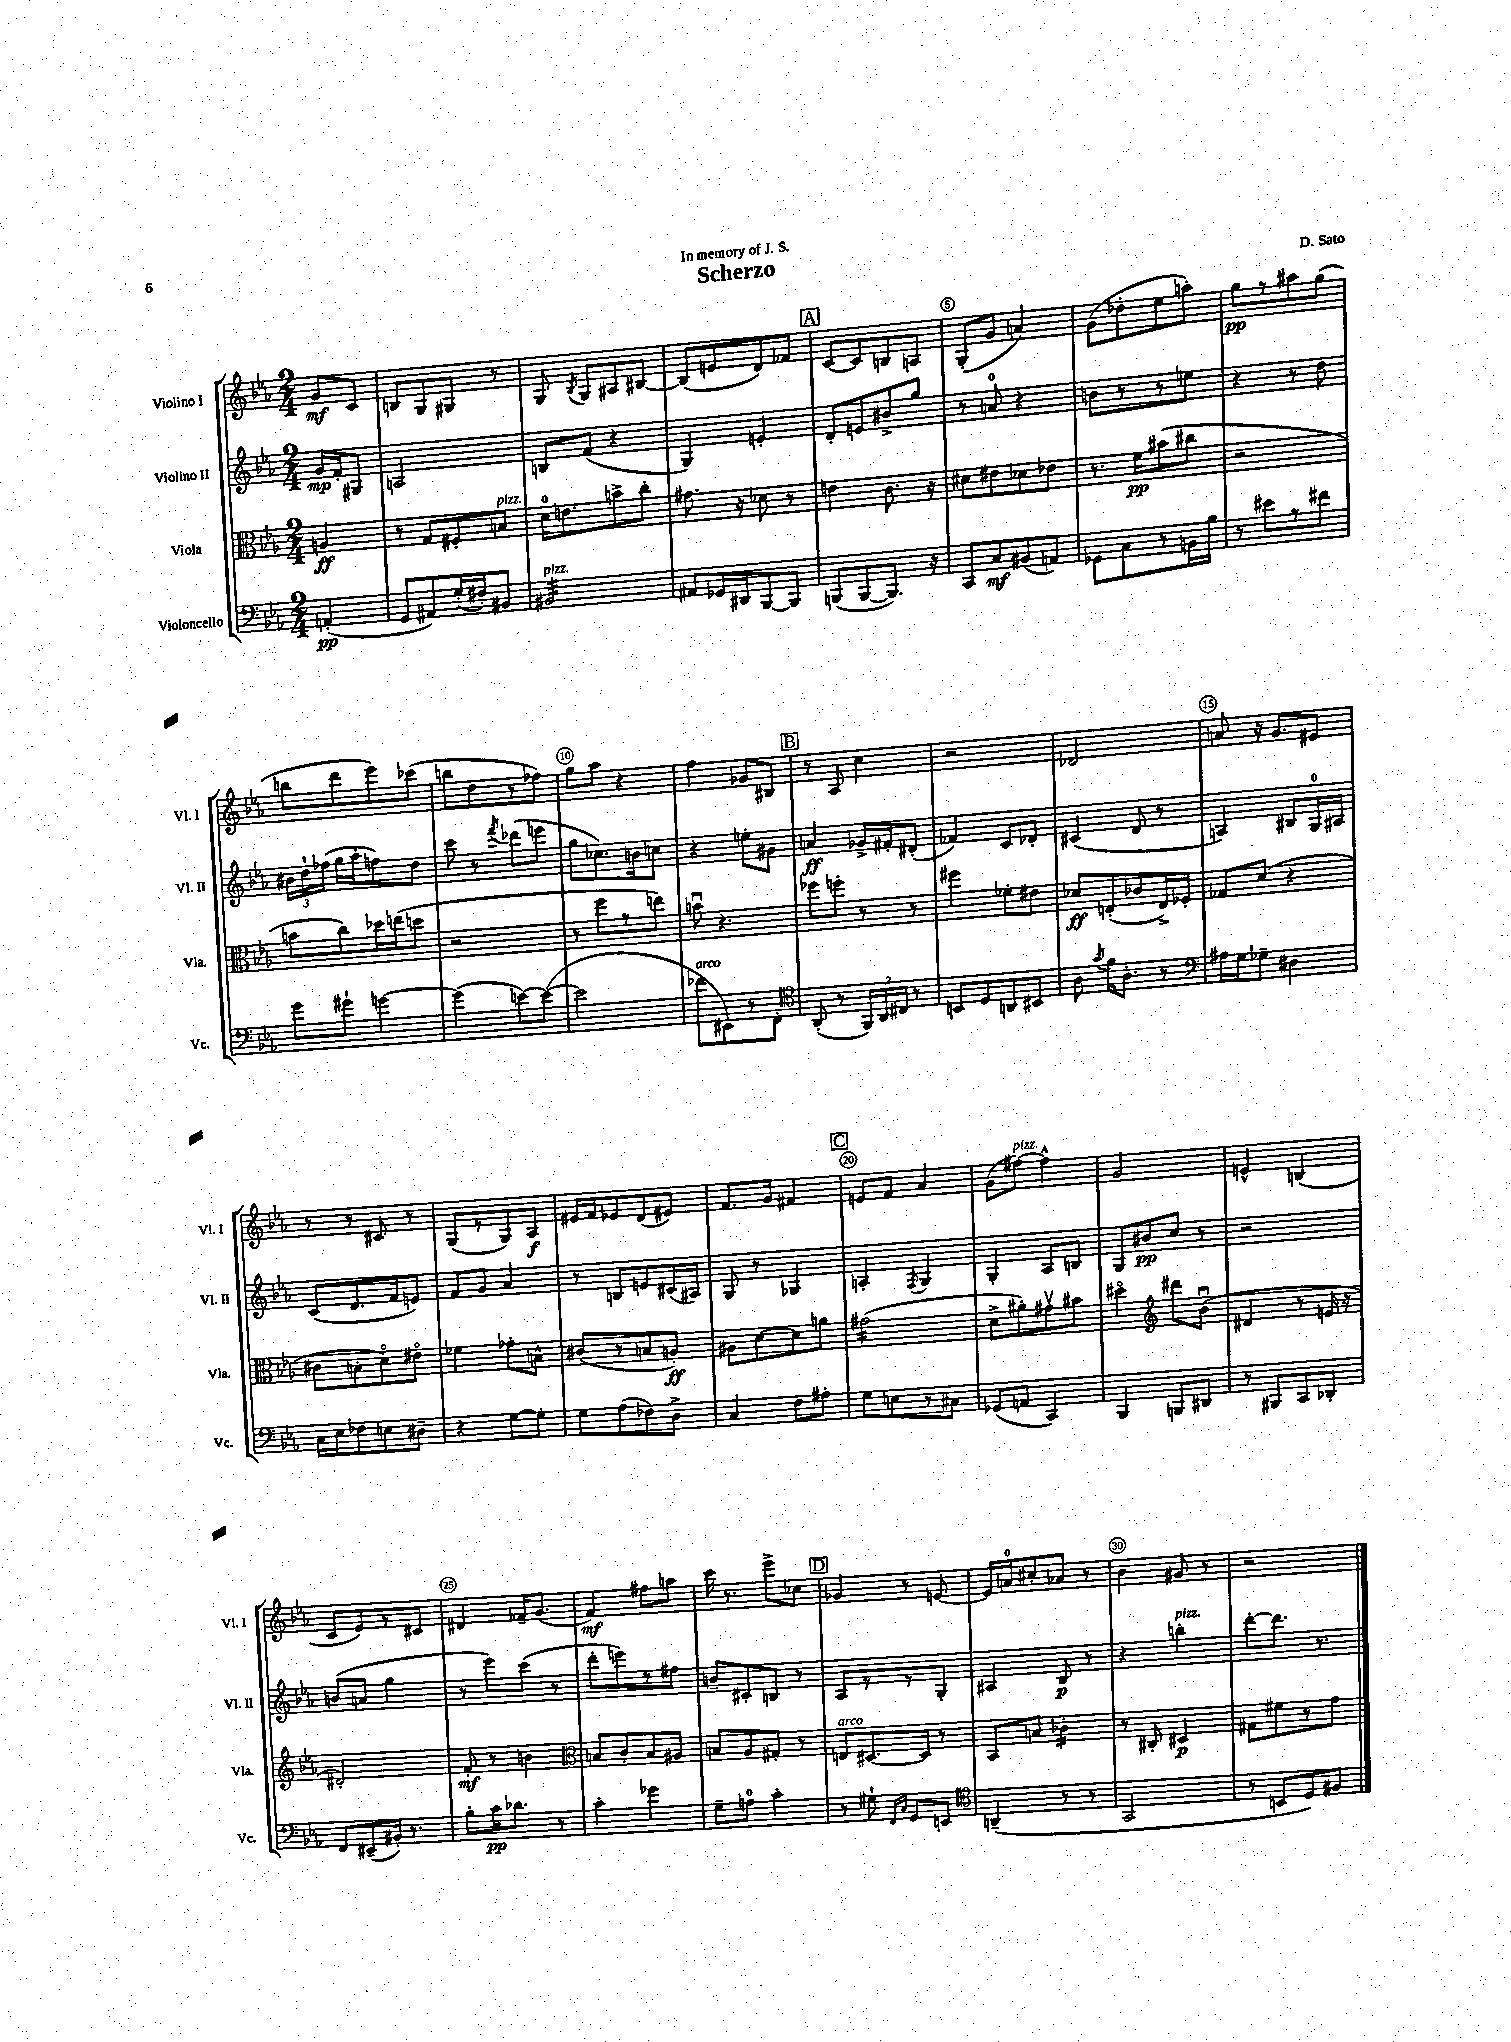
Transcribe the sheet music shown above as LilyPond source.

\header { title = "Scherzo" composer = "D. Sato" dedication = "In memory of J. S." }
<<
\new StaffGroup <<
\new Staff = "s0" \with { instrumentName = "Violino I" shortInstrumentName = "Vl. I" } {
    \clef treble \key ees \major \numericTimeSignature \time 2/4 \partial 4
    \autoBeamOff g'8[\mf c'8] |
    b8[ g8 gis8] r8 |
    g8 \acciaccatura { bes8 } g8[ ais8 bis8]~ |
    bis8[( e'8 d'8) fes'8] |
    \mark \markup { \box "A" } c'8[~ c'8 b8 a8] |
    g8[-.( g'8] a'4) |
    g'8[( des''8-. ees''8 a''8]-.) |
    g''8[\pp r8 ais''8 g''8]( |
    b''8[ d'''8 ees'''8) ces'''8]( |
    b''8[ d''8 r8 fes''8]) |
    g''8[ aes''8] r4 |
    f''4 ges'8[ bis8] |
    \mark \markup { \box "B" } r8 aes8 c''4 |
    r2 |
    des'2 |
    a'8 r16 g'8.[ eis'8] |
    r8 r8 cis'8 r8 |
    g8[( r8 g8) aes8]\f |
    eis'16[ f'16 ees'8 d'8( eis'8]) |
    f'8.[ g'16] fis'4 |
    \mark \markup { \box "C" } e'8[ f'8] aes'4 |
    g'8[( fis''8]~^\markup { \italic "pizz." }) fis''4-^ |
    g'2 |
    e'4-^ b4( |
    c'8[ ees'8) r8 cis'8] |
    dis'4 fes'16[-- g'8.]( |
    f'4\mf) fis''8[ a''8] |
    c'''16 r8. ees'''8[-> ces''8] |
    \mark \markup { \box "D" } ges'4 r8 e'8~ |
    e'16[ a'16-0 cis''8-. aes'8] r8 |
    bes'4 gis'8 r8 |
    r2 \bar "|." |
}
\new Staff = "s1" \with { instrumentName = "Violino II" shortInstrumentName = "Vl. II" } {
    \clef treble \key ees \major \numericTimeSignature \time 2/4 \partial 4
    \autoBeamOff g'16[\mp f'16-. gis8] |
    a2 |
    b8[ f'8]( r4 |
    g4) e'4-. |
    \mark \markup { \box "A" } d'8[-. e'8 bis'8-> g''8] |
    r8 a'8-0 r4 |
    b'8[ r8 r8 e''8] |
    r4 r8 d''8 |
    \tuplet 3/2 { bis'16[ d''16-! fes''16]( } g''16[ aes''16-. f''8) d''8] |
    c'''8 r8 \acciaccatura { f'''8 } des'''8[( e'''8] |
    g''8[ ces''8.) b'16 c''8] |
    r4 e''8[-. gis'8] |
    \mark \markup { \box "B" } a'4\ff ges'16[-> fis'16-. dis'8]-.( |
    fes'4) c'8[ des'8]-. |
    cis'4( d'8 r8 |
    a4) bis8[ g16-0 ais16] |
    c'8[( d'8. f'16 e'8]) |
    f'8[ g'8] aes'4 |
    r8 b8[ e'8 cis'16( ais16]) |
    g8 r8 ges4 |
    \mark \markup { \box "C" } a4-. \acciaccatura { f8 } g4 |
    g4-. aes8[ b8] |
    g8[ bis'8\pp c''8] r8 |
    r2 |
    b'8[( a'8] g''4 |
    r8 ees'''8[) c'''8]( r8 |
    d'''8[-. e'''8) r8 fis''8] |
    b'8[-- cis'8-. b8] r8 |
    \mark \markup { \box "D" } aes8[ r8 r8 g8]-. |
    ais4 bes8\p r8 |
    r4 b''4-.^\markup { \italic "pizz." } |
    d'''8[~-. d'''8.] r8. \bar "|." |
}
\new Staff = "s2" \with { instrumentName = "Viola" shortInstrumentName = "Vla." } {
    \clef alto \key ees \major \numericTimeSignature \time 2/4 \partial 4
    \autoBeamOff a4\ff |
    r8 g8[ fis8-. b8]^\markup { \italic "pizz." } |
    d'16[-0 e'8. b'8-> c''8]-. |
    gis'8. r16 des'8 r8 |
    \mark \markup { \box "A" } e'4 c'8. r16 |
    dis'8[ eis'8 des'8 ees'8] |
    r8. f'16[\pp bis'8( cis''8] |
    r2 |
    b'8[ c''8) des''16 e''16( d''8] |
    r2 |
    r8 f''8[ r8 e''8]) |
    b'8\downbow r4. |
    \mark \markup { \box "B" } fes''8[ f''8]-. r8 r8 |
    fis''4 fes'8[-. eis'8] |
    des'8[\ff e8-.( ces'8 e16->) fes16]-. |
    ges8[ d'8]( r4 |
    cis'8[ b8-. d'8\flageolet) eis'8]\flageolet |
    fes'4 ges'8[-. b8]-^ |
    cis'8[( r8 b8 a8]-.\ff) |
    ais8[ d'8~ d'8 a'8] |
    \mark \markup { \box "C" } gis'2:16( |
    d'8[-> ais'8-.) gis'8\upbow bis'8] |
    dis''4\flageolet \clef treble dis'''8[ bes'8]\downbow( |
    dis'4 r8 e'16 r16 |
    dis'2-.) |
    f'8-.\mf r8 b'4 |
    \clef alto b8[ c'8-. b8 ais8] |
    b8[ aes8 gis8]-. r8 |
    \mark \markup { \box "D" } e8[^\markup { \italic "arco" } dis8.~ dis16] r8 |
    bes,8[ b8] ces'4:16-. |
    r8 cis8-. dis4\p |
    gis8[ fis'8 r8 g'8] \bar "|." |
}
\new Staff = "s3" \with { instrumentName = "Violoncello" shortInstrumentName = "Vc." } {
    \clef bass \key ees \major \numericTimeSignature \time 2/4 \partial 4
    \autoBeamOff a,4-.\pp( |
    g,8[ ais,8) g16-.( fis16-.) bis,8] |
    bis,2:32^\markup { \italic "pizz." } |
    ais,8[ ges,16 dis,16 bes,,8~ bes,,8] |
    \mark \markup { \box "A" } b,,8[( b,,8~ b,,8.]) r16 |
    c,8[ c8\mf bis,8( a,8]) |
    ges,8[ c8 r8 b,16 bes16] |
    r8 eis'8[ r8 fis'8] |
    g'8[ gis'8]-! g'4~ |
    g'4( e'8[~) e'8]~( |
    e'2 |
    fes'8[^\markup { \italic "arco" } eis,8) r8 f,8]-. |
    \mark \markup { \box "B" } \clef tenor aes,8-.( r8 \tuplet 3/2 { f,16[) aes,16 cis16] } r8 |
    b,8[ d8 a,8 bis,8] |
    aes8 \acciaccatura { g'8 } f'16[ aes8.]-. r8 |
    \clef bass ais16[ g16 ges8]-- dis4 |
    c16[ ees16 fes8 e8 dis8]-- |
    r4 g8[~ g8]-. |
    g8[ aes8( fes8) d8]-> |
    c4 f8[ ais8]-. |
    \mark \markup { \box "C" } g8[ e8 r8 cis8] |
    ges,8[( a,8] c,4) |
    bes,,4 b,,8[ dis,8] |
    r8 bis,,8[ c,8 des,8]-. |
    f,8[ eis,8--( bis,16]-.) r8. |
    bes8[-. c'16\pp des'8.] r8 |
    c'4-. ges'4 |
    g8[-- a8]-0 c'4-. |
    \mark \markup { \box "D" } r8 gis8-! \grace { f,16[ c16] } g,8[ e,8] |
    \clef tenor a,4--( r8 r8 |
    g,2 |
    r8 b,8[ d8) fis8] \bar "|." |
}
>>
>>
\layout { \context { \Score \override BarNumber.break-visibility = ##(#f #t #t) barNumberVisibility = #(every-nth-bar-number-visible 5) \override BarNumber.stencil = #(make-stencil-circler 0.1 0.3 ly:text-interface::print) } }
